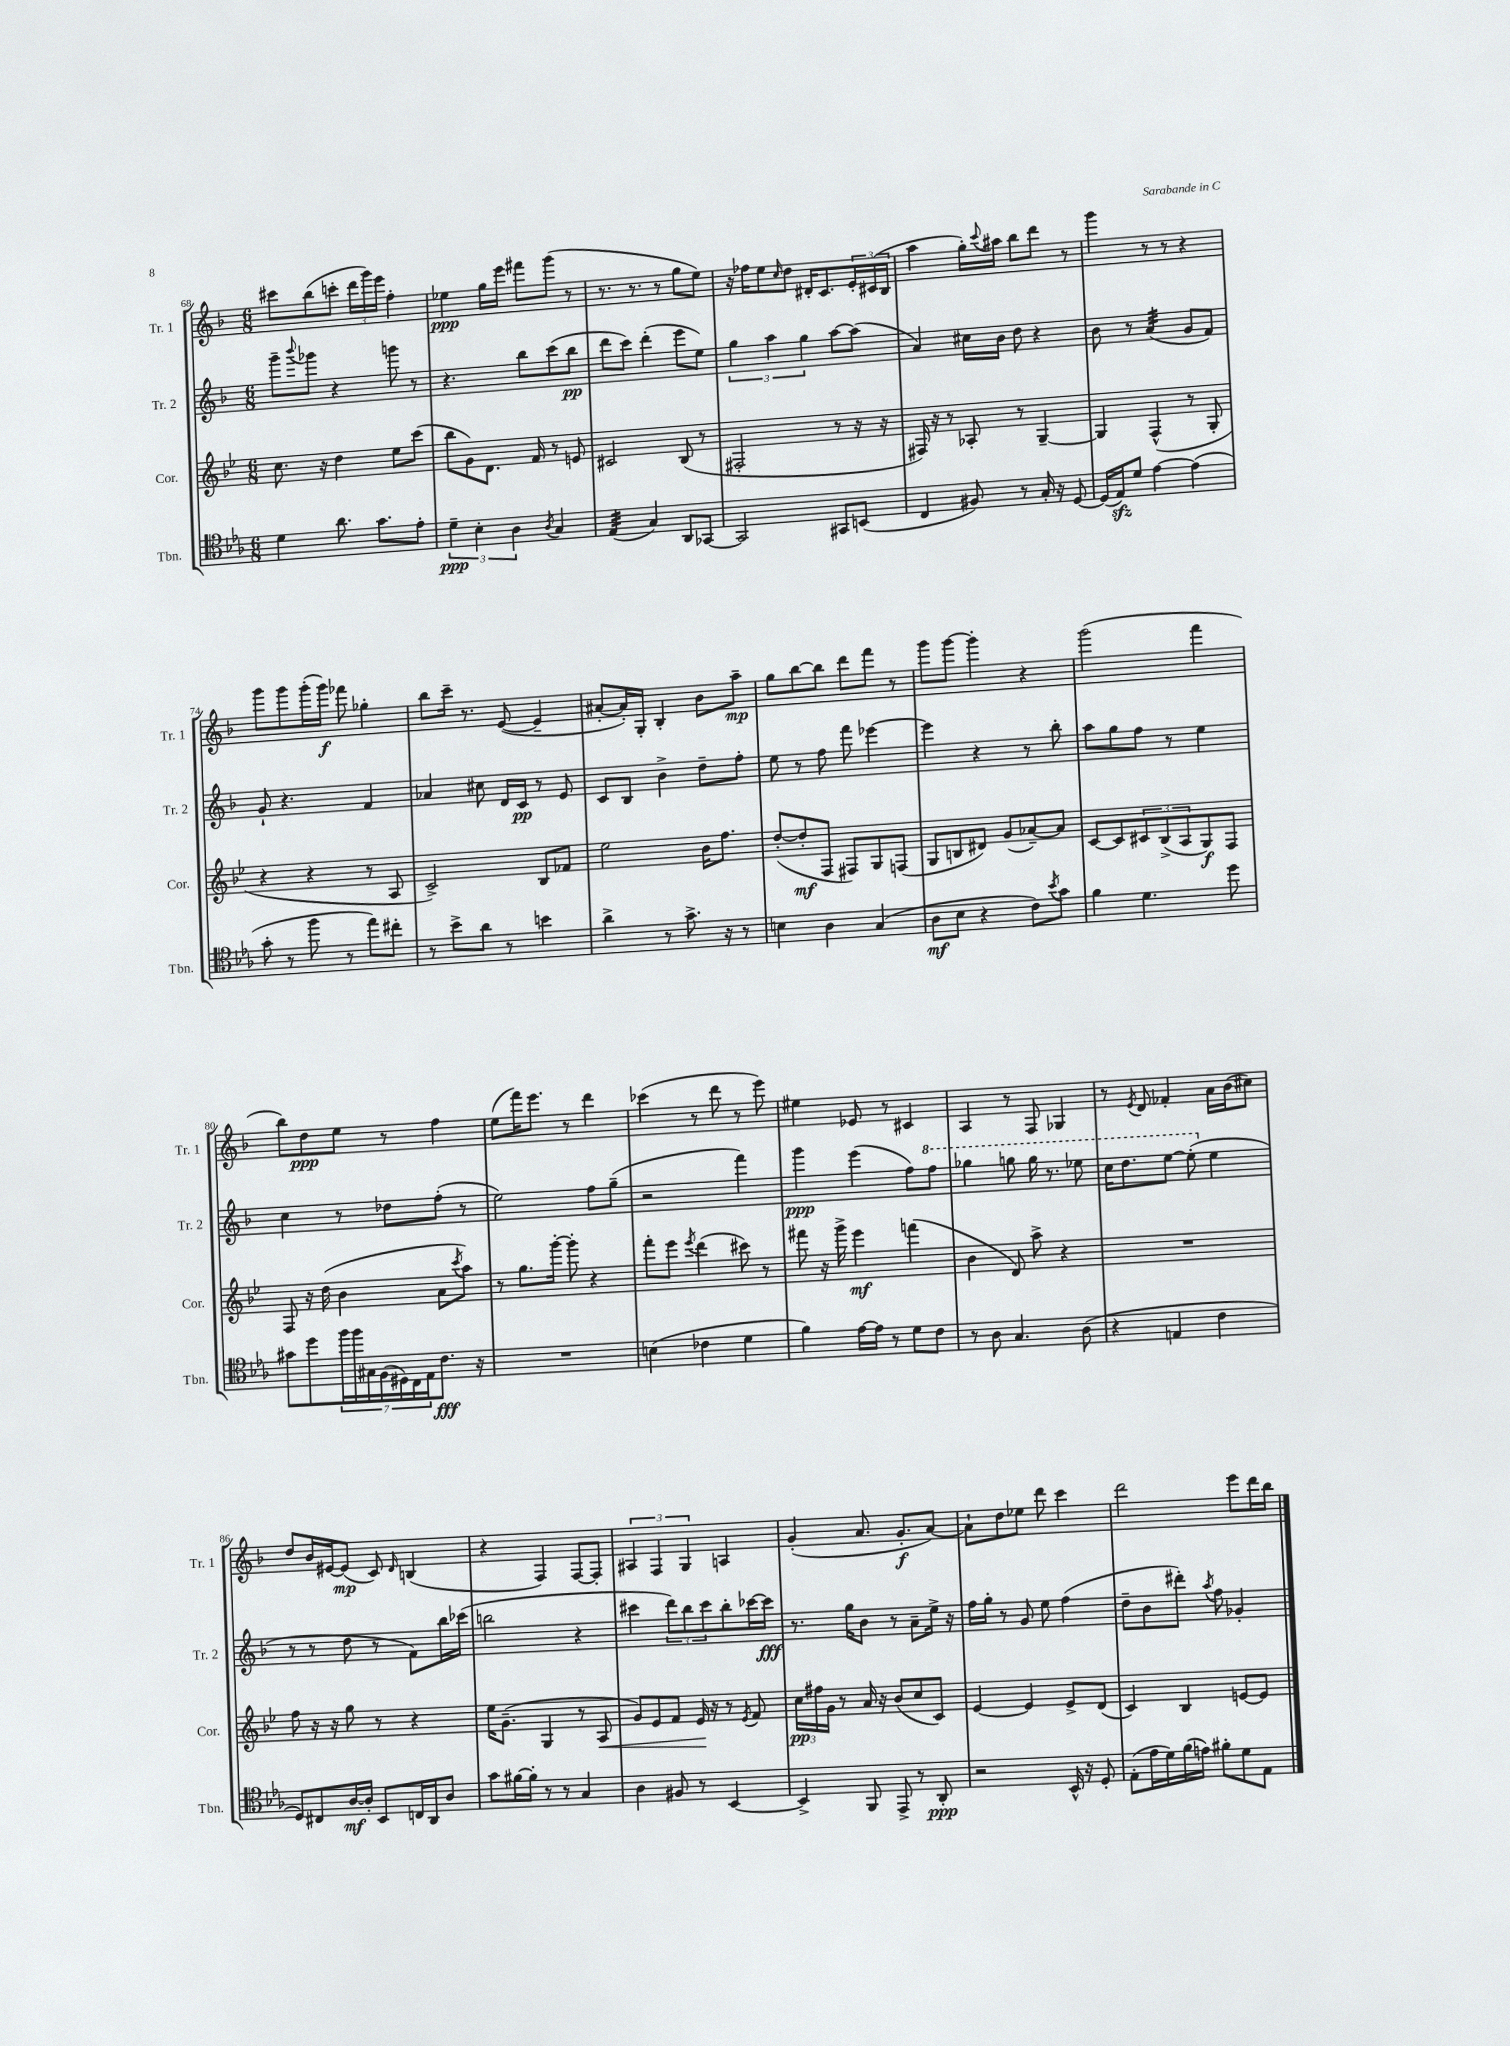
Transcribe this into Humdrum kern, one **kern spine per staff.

**kern	**kern	**kern	**kern
*staff4	*staff3	*staff2	*staff1
*clefC4	*clefG2	*clefG2	*clefG2
*k[b-e-a-]	*k[b-e-]	*k[b-]	*k[b-]
*M6/8	*M6/8	*M6/8	*M6/8
4d	8.cc	8ggg~	8ccc#
.	.	8qqbbb-	.
.	.	8ggg-	(8bb-
.	16r	.	.
8.a-	4dd	4r	8ccc'
.	.	.	24ddd
.	.	.	24ggg)
8.g	.	.	.
.	.	.	24eee
.	8ee-	8ggg	4ff'
8e-'	(8ccc	8r	.
=	=	=	=
6d~	8bb-	4.r	4ee-
.	8g)	.	.
6B-'	.	.	.
.	8.d	.	16gg
.	.	.	16eee
6A-	.	.	.
.	.	8bb-	8fff#
.	16f	.	.
8qA-	.	.	.
4G	8r	(8ccc	(8ggg
.	8e	8bb-	8r
=	=	=	=
(4E-	2c#	8ddd	8.r
.	.	8ccc)	.
.	.	.	8.r
4G)	.	(4ddd'	.
.	.	.	8r
8AA-	(8B-	8eee	8gg
[8GG-	8r	8ee)	8ee)
=	=	=	=
2GG-]	2F#'	6gg	16r
.	.	.	16ff-
.	.	.	8ee
.	.	6aa	.
.	.	.	16qqcc
.	.	.	8dd
.	.	6gg	.
.	.	.	16d#'
.	.	.	8.c
8GG#	8r	[8aa	.
(8BB	16r	(8aa]	24e'
.	.	.	(24c#
.	16r	.	.
.	.	.	24B-
=	=	=	=
4C	16F#)	4a)	4aa
.	16r	.	.
.	8r	.	.
8F#)	8A-'	16cc#	16gg')
.	.	.	8qqccc
.	.	16b-	16aa#
8r	8r	8dd	8bb-
16G'	[4G~	4r	8ddd
16r	.	.	.
[8D	.	.	8r
=	=	=	=
(16D]	4G]	8b-	4ggg
16E-)	.	.	.
8d	.	8r	.
[4e-	(4F^^	(4a	8r
.	.	.	8r
(4e-]	8r	8g	4r
.	8G'	8f)	.
=	=	=	=
8g'	4r	8g`	8ggg
8r	.	4.r	8ggg
8ff	4r	.	(16ggg'
.	.	.	16ggg)
8r	.	.	8fff-
8ee-)	8r	4f	4gg-'
8cc#'	8A	.	.
=	=	=	=
8r	2c^)	4a-	8bb-
8b-^	.	.	16ccc~
.	.	.	8.r
8a-	.	8cc#	.
8r	.	16d	([8e
.	.	16c	.
4b	8B-	8r	4e~]
.	8f-	8e	.
=	=	=	=
4a-^	2ee-	8c	[8a#'
.	.	8B-	16a#'])
.	.	.	16G'
8r	.	4b-^	4B-'
8.g^	.	.	.
.	16b-	8dd~	8b-
16r	8.ff	.	.
8r	.	8ff'	8aa~
=	=	=	=
4B	([8dd'	8ee	8gg
.	8dd']	8r	[8bb-
4A-	8F	8ff	8bb-]
.	8F#)	8fff	8ddd
(4G	8G	[4eee-	8fff
.	(8F	.	8r
=	=	=	=
8A-	8G	4eee-]	8ggg
8B-	8B	.	[8ggg
4r	8d#)	4r	4ggg']
.	(8g	.	.
8c)	[8a-~)	8r	4r
8qb-	.	.	.
8g	8a-]	8bb-'	.
=	=	=	=
4f	[8c	8aa	(2ggg
.	8c]	8gg	.
4.d	12c#	8ff	.
.	(12B-^	.	.
.	.	8r	.
.	12A	.	.
.	8G)	4ee	4fff
8dd	8F	.	.
=	=	=	=
8g#	8F	4cc	8bb-)
8dd	16r	.	8dd
.	(16dd	.	.
28ff	4b-	8r	8ee
28ff	.	.	.
28G#	.	.	.
(28F	.	.	.
.	.	8dd-	8r
28D#)	.	.	.
28C	.	.	.
28E-	.	.	.
8.c	8a	(8ff'	4ff
.	8qccc	.	.
.	8aa)	8r	.
16r	.	.	.
=	=	=	=
2.r	8r	2ee)	(8ee
.	8.gg	.	16fff)
.	.	.	8.eee
.	[16ggg'	.	.
.	8ggg']	.	8r
.	4r	8ff	4ddd
.	.	(8gg~	.
=	=	=	=
(4B	8fff'	2r	(4ccc-
.	8eee-	.	.
.	8qeee-	.	.
4c-	(4ddd	.	8r
.	.	.	8ddd
4d	8ccc#)	4fff)	8r
.	8r	.	8eee)
=	=	=	=
4f)	8fff#	4ggg	4ee#
.	16r	.	.
.	16ggg^	.	.
[16e-	4eee-	(4eee	8e-
16e-]	.	.	.
8r	.	.	8r
8d	(4fff	8ff)	4c#
8c	.	8fff	.
=	=	=	=
8r	4b-	4ggg-	4A
8A-	.	.	.
4.G	8d)	8ggg	8r
.	8aa^	16ggg	8F
.	.	8.r	.
.	4r	.	4G-
(8A-	.	8eee-	.
=	=	=	=
4r	2.r	16ccc	8r
.	.	8.ddd	.
.	.	.	8qe
.	.	.	8d
4E	.	[8eee	4f-'
.	.	(8eee']	.
4c	.	4ee	16a
.	.	.	(16b-
.	.	.	8cc#)
=	=	=	=
8D)	8ff	8r	8dd
8C#	16r	8r	16b-
.	16r	.	[16e#
[16A-	8gg	8dd	(8e#]
16A-']	.	.	.
8BB-	8r	8r	8c)
.	.	.	16qqd
16C	4r	8f)	(4B
16AA-	.	.	.
8A-	.	16bb-	.
.	.	(16ccc-	.
=	=	=	=
8g	16ee-	2bb	4r
.	(8.g~	.	.
[16f#	.	.	.
16f#']	.	.	.
8r	4G	.	4F)
8r	.	.	.
4G	8r	4r	[8F
.	8A	.	8F']
=	=	=	=
4A-	8g)	4ccc#	6A#
.	8e-	.	.
.	.	.	6F
8F#	8f	12ddd)	.
.	.	12bb-	6G
8r	16e-	.	.
.	.	12ccc#	.
.	16r	.	.
[4BB-	8r	8bb-'	4A
.	8qe-	.	.
.	8f	[16ccc-	.
.	.	16ccc-]	.
=	=	=	=
4BB-^]	24cc	8.r	(4g'
.	24ff#	.	.
.	24g	.	.
.	8r	.	.
.	.	16gg	.
8FF	16a	8b-	8.a
.	16r	.	.
8EE-^	(8b-	8r	.
.	.	.	8.g'
8r	8cc	8a~	.
8AA-'	8c)	16ee^	[8a)
.	.	16r	.
=	=	=	=
2r	[4e-	16ff	8a`]
.	.	16gg'	.
.	.	8r	8dd
.	4e-]	8g	8ee-
.	.	8ee	8ddd
16BB-^^	8e-^	(4ff	4ccc
16r	.	.	.
8D'	(8d	.	.
=	=	=	=
(8E-'	4c)	8dd~	2ddd
16e-	.	8b-	.
16d)	.	.	.
(16f	4B-	8ddd#')	.
16e)	.	.	.
.	.	8qaa	.
8f#'	.	8ff	.
8d	[8e	4g-'	8eee
8E-	8e]	.	16ddd
.	.	.	16bb-
==	==	==	==
*-	*-	*-	*-
